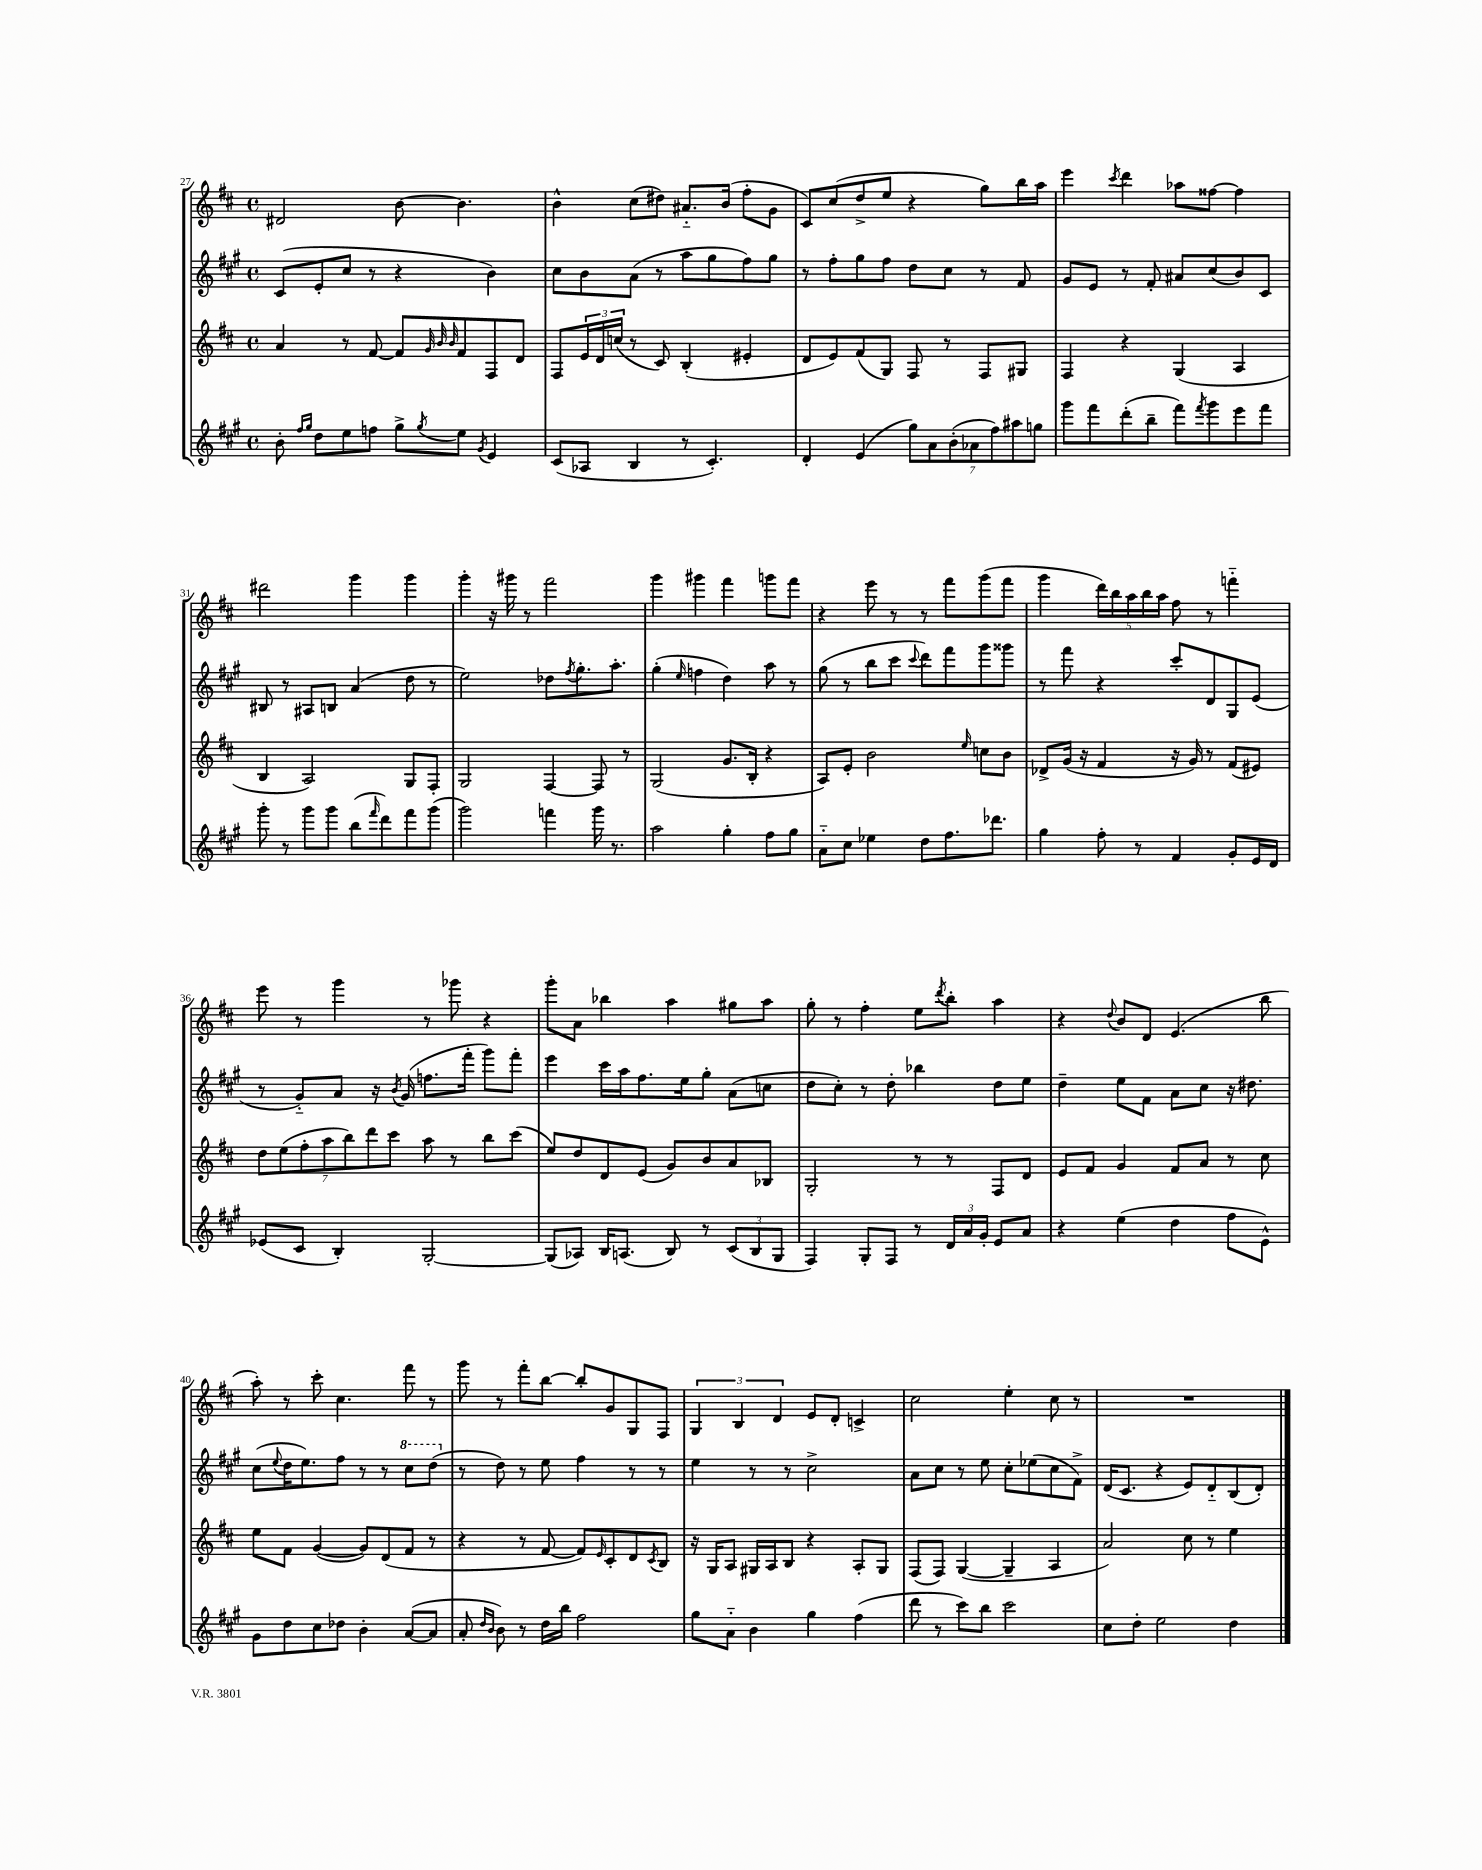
<<
\new StaffGroup <<
\new Staff = "s0" {
    \clef treble \key d \major \defaultTimeSignature \time 4/4
    dis'2 b'8~ b'4. |
    b'4-^ cis''8( dis''8) ais'8.-_ b'16( fis''8-. g'8 |
    cis'8) cis''8( d''8-> e''8 r4 g''8) b''16 a''16 |
    e'''4 \acciaccatura { cis'''8 } d'''4 aes''8 fisis''8~ fisis''4 |
    dis'''2 g'''4 g'''4 |
    g'''4-. r16 gis'''16 r8 fis'''2 |
    g'''4 gis'''4 fis'''4 g'''8 fis'''8 |
    r4 e'''8 r8 r8 fis'''8 g'''8( fis'''8 |
    g'''4 \tuplet 5/4 { d'''16) b''16 a''16 b''16 a''16 } fis''8 r8 f'''4-_ |
    e'''8 r8 g'''4 r8 ges'''8 r4 |
    g'''8-. a'8 bes''4 a''4 gis''8 a''8 |
    g''8-. r8 fis''4-. e''8 \acciaccatura { d'''8 } b''8-. a''4 |
    r4 \appoggiatura { d''8 } b'8 d'8 e'4.( b''8 |
    a''8-.) r8 cis'''8-. cis''4. fis'''8 r8 |
    g'''8 r8 fis'''8-. b''8~ b''8-. g'8 g8 fis8 |
    \tuplet 3/2 { g4 b4 d'4 } e'8 d'8-. c'4-> |
    cis''2 e''4-. cis''8 r8 |
    R1 \bar "|." |
}
\new Staff = "s1" {
    \clef treble \key a \major \defaultTimeSignature \time 4/4
    cis'8( e'8-. cis''8 r8 r4 b'4) |
    cis''8 b'8 a'8( r8 a''8 gis''8 fis''8) gis''8 |
    r8 fis''8-. gis''8 fis''8 d''8 cis''8 r8 fis'8 |
    gis'8 e'8 r8 fis'8-. ais'8 cis''8( b'8) cis'8 |
    bis8 r8 ais8 b8 a'4( d''8 r8 |
    e''2) des''8 \acciaccatura { fis''8 } gis''8.-. a''8.-. |
    gis''4-.( \grace { e''16 } f''4 d''4) a''8 r8 |
    gis''8( r8 b''8 cis'''8 \appoggiatura { cis'''8 } d'''8) fis'''8 gis'''8 gisis'''8 |
    r8 fis'''8 r4 cis'''8-. d'8 gis8 e'8( |
    r8 gis'8-_) a'8 r16 \acciaccatura { b'8 } gis'16( f''8. fis'''16-. gis'''8) fis'''8-. |
    e'''4 cis'''16 a''16 fis''8. e''16 gis''8-. a'8( c''8 |
    d''8 cis''8-.) r8 d''8-. bes''4 d''8 e''8 |
    d''4-- e''8 fis'8 a'8 cis''8 r16 dis''8. |
    cis''8( \appoggiatura { e''8 } d''16 e''8.) fis''8 r8 r8 \ottava #1 cis'''8 d'''8( \ottava #0 |
    r8 d''8) r8 e''8 fis''4 r8 r8 |
    e''4 r8 r8 cis''2-> |
    a'8 cis''8 r8 e''8 cis''8-. ees''8( cis''8 fis'8->) |
    d'16( cis'8. r4 e'8) d'8-_ b8( d'8-.) \bar "|." |
}
\new Staff = "s2" {
    \clef treble \key d \major \defaultTimeSignature \time 4/4
    a'4 r8 fis'8~ fis'8 \grace { g'32 b'32 b'32 } fis'8 fis8 d'8 |
    fis8 \tuplet 3/2 { e'16 d'16 c''16( } r8 cis'8) b4-.( eis'4-. |
    d'8 e'8) fis'8( g8) fis8 r8 fis8 gis8 |
    fis4 r4 g4( a4 |
    b4 a2) g8 fis8-. |
    g2 fis4~ fis8 r8 |
    g2( g'8. b16-. r4 |
    a8) e'8-. b'2 \grace { e''16 } c''8 b'8 |
    des'8-> g'16( r16 fis'4 r16 g'16) r8 fis'8( eis'8) |
    \tuplet 7/4 { d''8 e''8( fis''8-. a''8 b''8) d'''8 cis'''8 } a''8 r8 b''8 cis'''8( |
    e''8) d''8 d'8 e'8( g'8) b'8 a'8 bes8 |
    g2-. r8 r8 fis8 d'8 |
    e'8 fis'8 g'4 fis'8 a'8 r8 cis''8 |
    e''8 fis'8 g'4~( g'8) d'8( fis'8 r8 |
    r4 r8 fis'8~ fis'8) \grace { e'16 } cis'8-. d'8 \acciaccatura { cis'8 } b8 |
    r16 g16 a8 gis16 a16 b8 r4 a8-. gis8 |
    fis8( fis8) g4~( g4-- a4 |
    a'2) cis''8 r8 e''4 \bar "|." |
}
\new Staff = "s3" {
    \clef treble \key a \major \defaultTimeSignature \time 4/4
    b'8-. \grace { fis''16 gis''16 } d''8 e''8 f''8 gis''8-> \acciaccatura { gis''8 } e''8 \acciaccatura { gis'8 } e'4 |
    cis'8( aes8 b4 r8 cis'4.-.) |
    d'4-. e'4( \tuplet 7/4 { gis''8) a'8 b'8-.( aes'8 fis''8) ais''8 g''8 } |
    gis'''8 fis'''8 d'''8-.( b''8-- fis'''8) \acciaccatura { fis'''8 } gis'''8 e'''8 fis'''8 |
    gis'''8-. r8 gis'''8 gis'''8 b''8( \grace { fis'''16 } d'''8) fis'''8 gis'''8( |
    gis'''2) f'''4 gis'''16 r8. |
    a''2 gis''4-. fis''8 gis''8 |
    a'8-_ cis''8 ees''4 d''8 fis''8. des'''8. |
    gis''4 fis''8-. r8 fis'4 gis'8-. e'16 d'16 |
    ees'8( cis'8 b4-.) gis2~-. |
    gis8( aes8) b16 a8.( b8) r8 \tuplet 3/2 { cis'8( b8 gis8 } |
    fis4) gis8-. fis8 r8 \tuplet 3/2 { d'16 a'16 gis'16-. } e'8 a'8 |
    r4 e''4( d''4 fis''8 e'8-^) |
    gis'8 d''8 cis''8 des''8 b'4-. a'8~( a'8 |
    a'8-. \grace { d''16 b'16 } b'8) r8 d''16 b''16 fis''2 |
    gis''8 a'8-_ b'4 gis''4 fis''4( |
    d'''8 r8 cis'''8) b''8 cis'''2 |
    cis''8 d''8-. e''2 d''4 \bar "|." |
}
>>
>>
\layout { \context { \Score currentBarNumber = #27 } }
